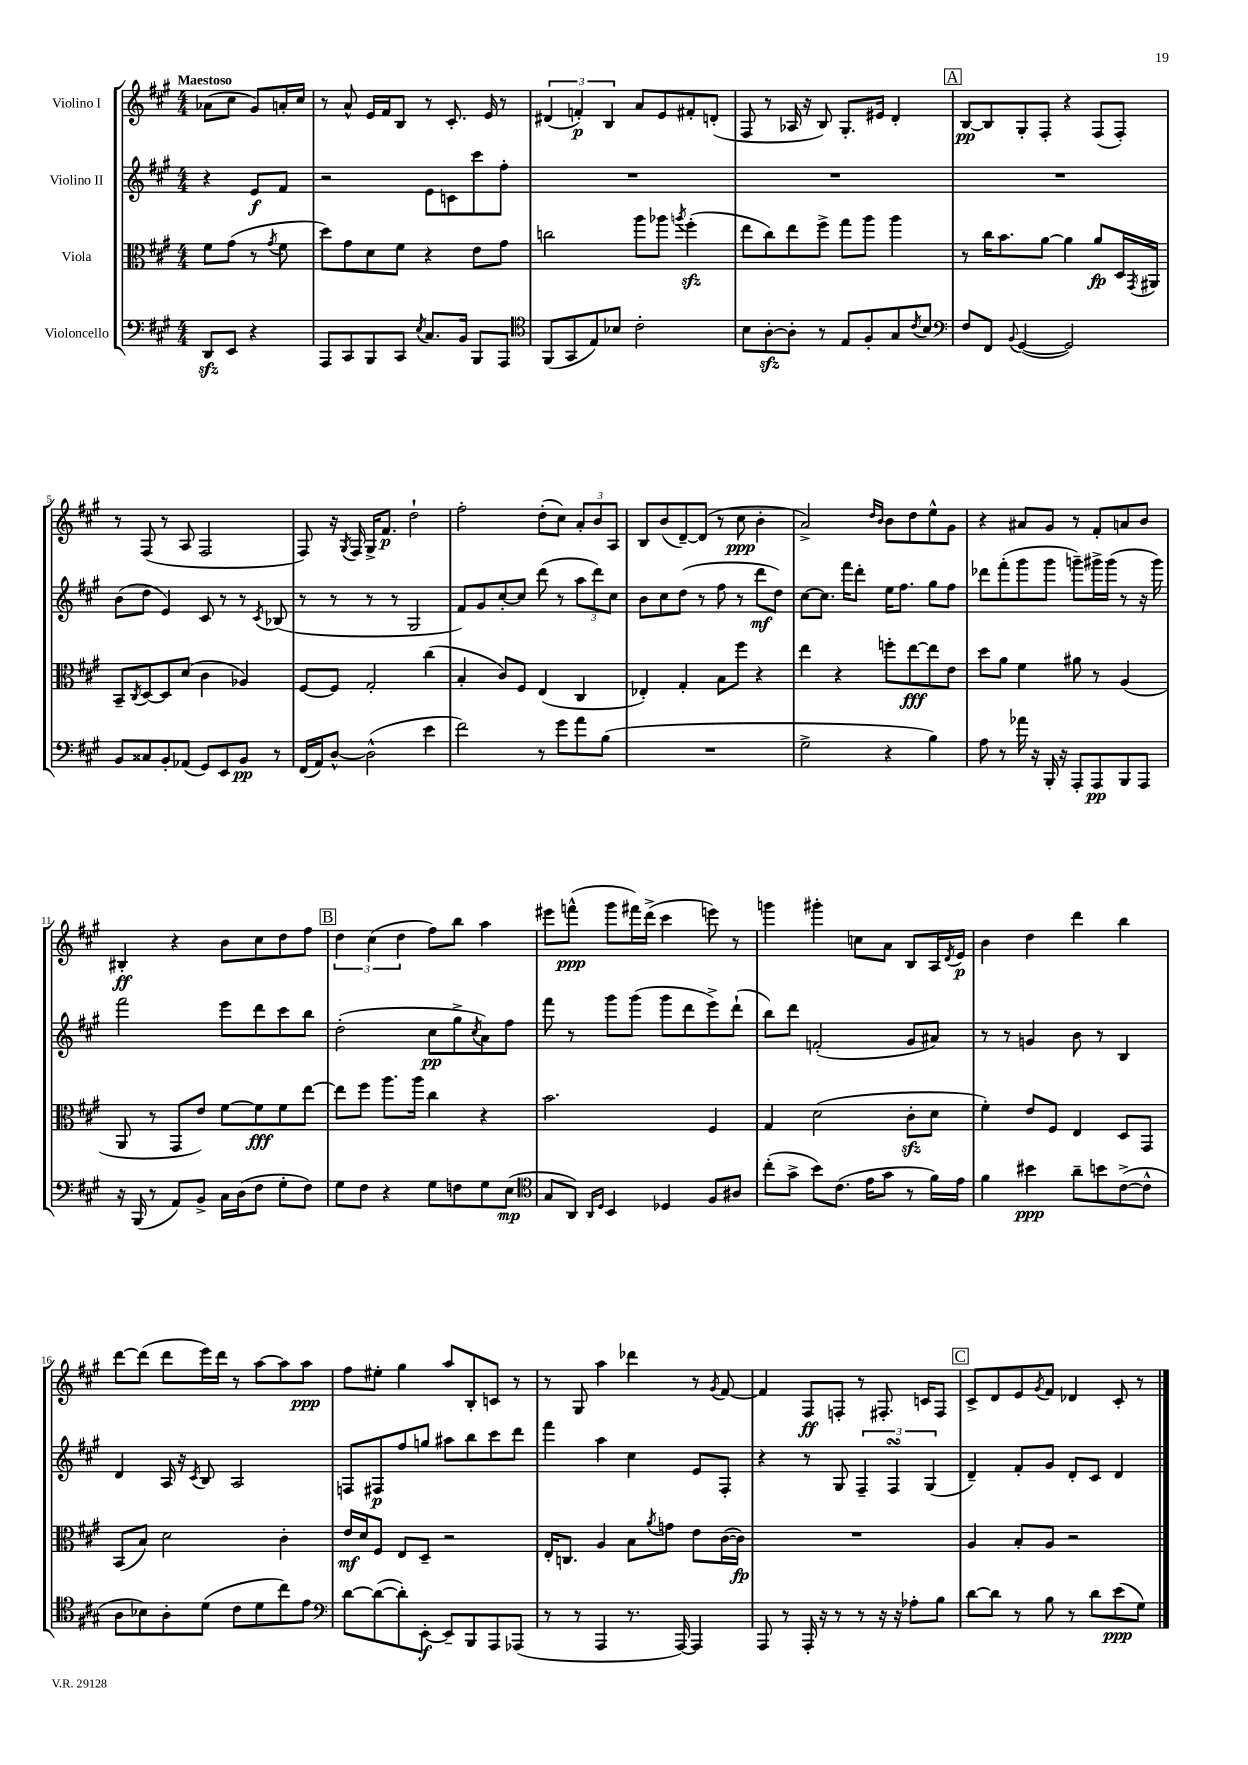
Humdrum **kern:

**kern	**kern	**kern	**kern
*staff4	*staff3	*staff2	*staff1
*clefF4	*clefC3	*clefG2	*clefG2
*k[f#c#g#]	*k[f#c#g#]	*k[f#c#g#]	*k[f#c#g#]
*M4/4	*M4/4	*M4/4	*M4/4
8DD/L	8f#\L	4r	(8a-\L
8EE/J	(8g#\J	.	8cc#\J
4r	8r	8e/L	8g#/L)
.	8qg#/	.	.
.	8f#\	8f#/J	16a'/L
.	.	.	16cc#/JJ
=	=	=	=
8AAA/L	8dd\L)	2r	8r
8CC#/	8g#\	.	8a^^/
8BBB/	8d\	.	16e/LL
.	.	.	16f#/J
8CC#/J	8f#\J	.	8B/J
8qE/	.	.	.
8.C#/L	4r	8e\L	8r
.	.	8c\	8.c#'/
16BB/Jk	.	.	.
8BBB/L	8e\L	8ccc#\	.
.	.	.	16e/
8AAA/J	8g#\J	8ff#'\J	8r
=	=	=	=
*clefC4	*	*	*
(8FF#/L	2cc\	1r	(6d#/
8GG#/	.	.	.
.	.	.	6f'/)
8E/)	.	.	.
.	.	.	6B/
8B-/J	.	.	.
2c#'\	8aa\L	.	8a/L
.	8aa-\J	.	8e/
.	8qaa/	.	.
.	(4ff#'\	.	8f#'/
.	.	.	(8d'/J
=	=	=	=
8B\L	8ee\L	1r	8F#/
[8A'\	8cc#\)	.	8r
8A'\]J	8ee\	.	16A-/
.	.	.	16r
8r	8ff#^\J	.	8B/)
8E/L	8gg#\L	.	8.G#'/L
8F#'/	8aa\J	.	.
.	.	.	16e#/Jk
8G#/	4aa\	.	4d'/
8qc#/	.	.	.
8B/J	.	.	.
=	=	=	=
*clefF4	*	*	*
8F#/L	8r	1r	[8B/L
8FF#/J	16cc#\LK	.	8B/]
.	8.b\	.	.
8qqBB/	.	.	.
([4GG#/	.	.	8G#'/
.	[8a\J	.	8F#'/J
2GG#/])	4a\]	.	4r
.	8a/L	.	(8F#/L
.	16D/L	.	8F#'/J)
.	8qGG#/	.	.
.	16AA#/JJ	.	.
=	=	=	=
8BB/L	8BB~/L	(8b\L	8r
.	8qC#/	.	.
8C##/	[8D/	8dd\J	(8F#/
8BB'/	8D/]	4e/)	8r
(8AA-/J	(8d/J	.	8A/
8GG#/L)	4c#\	8c#/	2F#/
8EE/	.	8r	.
8BB/J	4A-/)	8r	.
.	.	8qc#/	.
8r	.	(8B-/	.
=	=	=	=
(16FF#/LL	[8F#/L	8r	8F#/)
16AA/J)	.	.	.
[8D^^/J	8F#/]J	8r	16r
.	.	.	8qG#/
.	.	.	16F#/
(2D^^\]	2G#'/	8r	16G#^/LK
.	.	.	8.f#/J
.	.	8r	.
.	.	2G#/	2dd`\
4e\	(4cc#\	.	.
=	=	=	=
2f#\)	4B'/	8f#/L)	2ff#'\
.	.	8g#/	.
.	8c#/L)	[8cc#'/	.
.	8F#/J	8cc#/]J	.
8r	(4E/	(8ddd\	(8dd'\L
8g#\L	.	8r	8cc#\J)
8a\	4C#/	12aa\L	12a'/L
.	.	12ddd\)	12b/
(8B\J	.	.	.
.	.	12cc#\J	12A/J
=	=	=	=
1r	4E-'/)	8b\L	8B/L
.	.	8cc#\	(8b/
.	4G#'/	(8dd\J	[8d~/)
.	.	8r	(8d/]J
.	8B\L	8ff#\	8r
.	8ff#\J	8r	8cc#\
.	4r	8ddd\L	4b'\
.	.	8dd\J)	.
=	=	=	=
2G#^\	4ee\	[8cc#\L	2a^/)
.	.	8.cc#\]J	.
.	4r	.	.
.	.	16fff#\LK	.
.	.	8ddd'\J	.
.	.	.	16qqdd/LL
.	.	.	16qqb/JJ
4r	8ff'\L	16ee\LK	8b\L
.	.	8.ff#\J	.
.	[8ee\	.	8dd\
4B\)	8ee\]	8gg#\L	8ee^^\
.	8e\J	8ff#\J	8g#\J
=	=	=	=
8A\	8dd\L	8ddd-\L	4r
8r	8a\J	(8fff#'\	.
16a-\	4f#\	8ggg#\	8a#/L
16r	.	.	.
16BBB'/	.	8ggg#\J	8g#/J
16r	.	.	.
8AAA'/L	8a#\	8ggg~\L)	8r
8AAA/	8r	16ggg#^\L	8f#'/L
.	.	(16ggg#\JJ	.
8BBB/	(4A/	8r	8a/
8AAA/J	.	16r	8b/J
.	.	16ggg#\)	.
=	=	=	=
16r	8AA/	2fff#\	4B#'/
(16BBB/	.	.	.
8r	8r	.	.
8AA/L)	8GG#/L	.	4r
8BB^/J	8e/J)	.	.
16C#\LL	[8f#\L	8eee\L	8b\L
(16D\J	.	.	.
8F#\J	8f#\]	8ddd\	8cc#\
8G#'\L	8f#\	8ccc#\	8dd\
8F#\J)	[8ee\J	8bb\J	8ff#\J
=	=	=	=
8G#\L	8ee\]L	(2dd'\	6dd\
8F#\J	8ff#\J	.	.
.	.	.	(6cc#\
4r	8.aa\L	.	.
.	.	.	6dd\
.	16aa\Jk	.	.
8G#\L	4cc#\	8cc#\L	8ff#\L)
8F\	.	8gg#^\	8bb\J
.	.	8qcc#/	.
8G#\	4r	8a\)	4aa\
(8E\J	.	8ff#\J	.
=	=	=	=
*clefC4	*	*	*
8G#/L	2.b\	8fff#\	8eee#\L
8AA/J)	.	8r	(8fff^^\J
16qqAA/LL	.	.	.
16qqD/JJ	.	.	.
4BB/	.	8ggg#\L	8ggg#\L
.	.	(8ggg#\J	16fff#\L)
.	.	.	(16ddd^\JJ
4D-/	.	8ggg#\L	4ccc#\
.	.	8ddd\	.
8F#/L	4F#/	8eee^\)	8eee\)
8A#/J	.	(8ddd`\J	8r
=	=	=	=
(8cc#'\L	4G#/	8bb\L)	4ggg\
8g#^\J	.	8ddd\J	.
8b\L)	(2d\	(2f'/	4ggg#'\
(8.c#\J	.	.	.
.	.	.	8cc\L
16e\LK	.	.	.
8g#\J	.	.	8a\J
8r	8c#'\L	8g#/L	8B/L
16f#\LL)	8d\J	8a#/J)	16A/L
.	.	.	8qd/
16e\JJ	.	.	16e/JJ
=	=	=	=
4f#\	4f#'\)	8r	4b\
.	.	8r	.
4b#\	8e/L	4g/	4dd\
.	8F#/J	.	.
8a~\L	4E/	8b\	4ddd\
8b\	.	8r	.
([8c#^\	8D/L	4B/	4bb\
8c#^^\]J	8GG#/J	.	.
=	=	=	=
8A\L	(8BB/L	4d/	[8ddd\L
8B-\)	8B/J)	.	(8ddd\]J
8A'\	2d\	16A/	8ddd\L
.	.	16r	.
.	.	8qc#/	.
(8d\J	.	8B/	16eee\L)
.	.	.	16ddd\JJ
8c#\L	.	2A/	8r
8d\	.	.	[8aa\L
8cc#\)	4c#'\	.	8aa\]
8e\J	.	.	8aa\J
=	=	=	=
*clefF4	*	*	*
[8d\L	16e/LL	8F/L	8ff#\L
.	16d/J	.	.
(8d\_	8F#/J	8F#/	8ee#'\J
8d'\])	8E/L	8ff#/	4gg#\
[8EE'\J	8D~/J	8gg/J	.
8EE~/]L	2r	8aa#\L	8aa/L
8BBB/	.	8bb\	8B'/
8AAA/	.	8ccc#\	8c/J
(8AAA-/J	.	8ddd\J	8r
=	=	=	=
8r	16E'/LK	4fff#\	8r
.	8.C/J	.	.
8r	.	.	8G#/
4AAA/	4A/	4aa\	4aa\
8.r	8B\L	4cc#\	4ddd-\
.	8qa/	.	.
.	8g\J	.	.
[16AAA/)	.	.	.
4AAA/]	8e\L	8e/L	8r
.	.	.	8qg#/
.	([16c#\L	8F#'/J	[8f#/
.	16c#\]JJ)	.	.
=	=	=	=
8AAA/	1r	4r	4f#/]
8r	.	.	.
16AAA'/	.	8r	8F#/L
16r	.	.	.
8r	.	8G#/	8F'/J
8r	.	6F#~/	8r
16r	.	.	8.F#'/
.	.	6F#/	.
16r	.	.	.
8A-'\L	.	.	.
.	.	.	16c/LK
.	.	(6G#/	.
8B\J	.	.	8F#/J
=	=	=	=
[8d\L	4A/	4d~/)	8c#^/L
8d\]J	.	.	8d/
8r	8B'/L	8f#'/L	8e/
.	.	.	8qg#/
8B\	8A/J	8g#/J	8f#/J
8r	2r	8d'/L	4d-/
8d\L	.	8c#/J	.
(8e\	.	4d/	8c#'/
8G#\J)	.	.	8r
==	==	==	==
*-	*-	*-	*-
